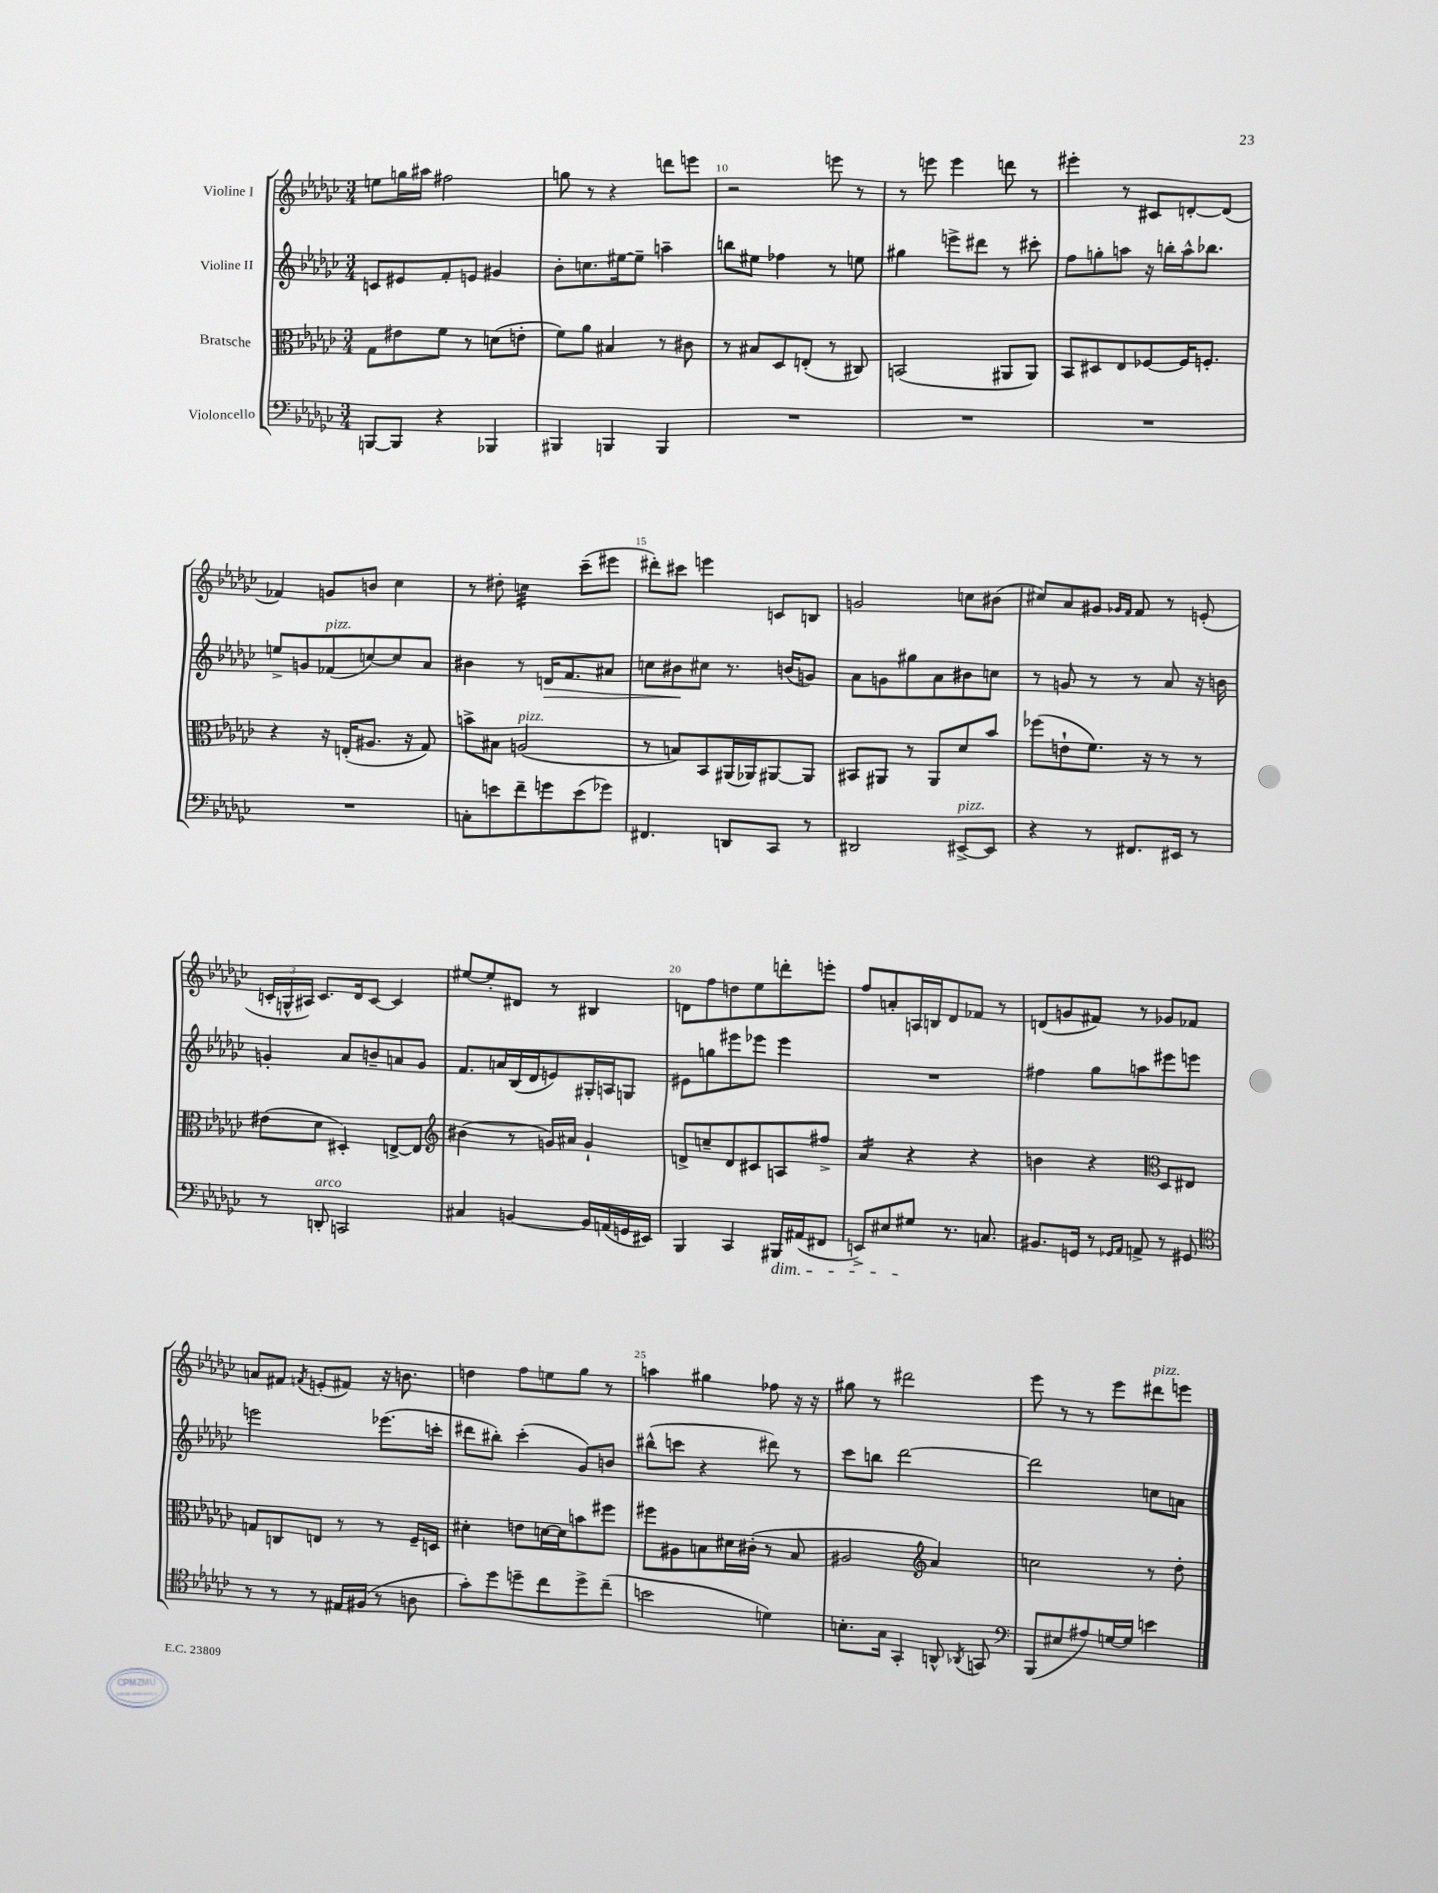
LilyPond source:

<<
\new StaffGroup <<
\new Staff = "s0" \with { instrumentName = "Violine I" } {
    \clef treble \key ges \major \numericTimeSignature \time 3/4
    \autoBeamOff e''8[ g''16 ais''16] fis''2 |
    g''8 r8 r4 d'''8[ e'''8] |
    r2 e'''8 r8 |
    r8 e'''8 e'''4 d'''8 r8 |
    eis'''4-. r8 cis'8[ d'8~-. d'8]( |
    fes'4) g'8[ b'8] ces''4 |
    r8 dis''8-. c''4:32 ces'''8[--( eis'''8] |
    dis'''8[-.) cis'''8] e'''4 c'8[ b8] |
    g'2 c''8[ bis'8]( |
    cis''8[) aes'8 gis'8] \grace { ges'16[ f'16] } f'8 r8 e'8-.( |
    \tuplet 3/2 { c'16[-. g16-^ ais16]) } c'8.[ des'16 c'8]~ c'4 |
    eis''8[~ eis''8-. dis'8] r8 bis4 |
    d'8[ f''8 d''8 ees''8 d'''8-. e'''8]-. |
    f''8[ a'8-. a16 b16 des'8 fes'8] r8 |
    d'8[( g'8 fis'8]) r8 ges'8[ fes'8] |
    a'8[ fis'8] \acciaccatura { f'8 } e'8[-.( fis'8]) r16 b'8. |
    d''4 f''8[ e''8 ges''8] r8 |
    a''4 gis''4 fes''8 r16 r16 |
    gis''8 r8 dis'''2 |
    ees'''8 r8 r8 ees'''8[ dis'''8^\markup { \italic "pizz." } e'''8] \bar "|." |
}
\new Staff = "s1" \with { instrumentName = "Violine II" } {
    \clef treble \key ges \major \numericTimeSignature \time 3/4
    \autoBeamOff c'8[ eis'8 f'8-. e'8] gis'4 |
    bes'8[-. c''8. eis''16~ eis''8]-- a''4-- |
    b''8[ eis''8] fes''4 r8 e''8 |
    gis''4 e'''8[-> dis'''8] r8 cis'''8-. |
    f''8[ g''8-. a''8] r16 b''16[-. a''16-^ bes''8.] |
    e''8[-> g'8 fes'8^\markup { \italic "pizz." }( c''8~) c''8 aes'8] |
    bis'4 r8 d'16[\> f'8. ais'8] |
    c''8[ bis'8\! cis''8] r8. b'16[( g'8]) |
    aes'8[ g'8 gis''8 aes'8 bis'8 c''8] |
    r8 g'8 r8 r8 aes'8 r16 b'16 |
    g'4-. aes'8[ b'8-- a'8 g'8] |
    f'8.[ a'16 bes16( des'16 e'8) gis16-. a16 g8] |
    eis'8[ g''8 eis'''8 ees'''8] ees'''4 |
    R2. |
    fis''4 ges''8[ a''8 eis'''8 e'''8] |
    e'''2 ees'''8.[( c'''16]-. |
    dis'''8[ bis''8]-.) ces'''4-.( ges'8[) b'8] |
    bis''8[-^( c'''8] r4 dis'''8) r8 |
    ces'''8[ b''8] des'''2~ |
    des'''2 c''8[ a'8] \bar "|." |
}
\new Staff = "s2" \with { instrumentName = "Bratsche" } {
    \clef alto \key ges \major \numericTimeSignature \time 3/4
    \autoBeamOff ges8[ eis'8 f'8] r8 d'8[( e'8]-. |
    f'8[) aes'8] bis4 r8 cis'8 |
    r8 bis8[ des8 e8]-.( r8 cis8) |
    b,2( ais,8[ ais,8]) |
    bes,8[ dis8 ees8 fes8~ fes16 f8.]-. |
    r4 r16 e16[-.( ais8.] r16 ges8) |
    b'8[-> bis8] a2^\markup { \italic "pizz." }( |
    r8 b8[) bes,8 ais,16( aes,16) ais,8~ ais,8] |
    bis,8[ ais,8] r8 ais,8[ des'8 bes'8] |
    fes''8[( e'8-! f'8.]) r16 r8 r8 |
    eis'8[( des'8] dis4-.) e8[~-> e8] |
    \clef treble bis'4( r8 g'16[) ais'16] g'4-! |
    d'8[-> c''8-- d'8 cis'8 a8 fis''8]-> |
    aes'4:16 r4 r4 |
    b'4 r4 \clef alto des8[ eis8] |
    g8[ c8 e8] r8 r8 f16[-- d16] |
    dis'4-. e'8[ d'16~ d'16 b'8 fis''8] |
    fis''8[ ais8 b8 dis'16 cis'16]-.( r8 b8 |
    ais2 \clef treble aes'4) |
    c''2 r8 des''8-. \bar "|." |
}
\new Staff = "s3" \with { instrumentName = "Violoncello" } {
    \clef bass \key ges \major \numericTimeSignature \time 3/4
    \autoBeamOff b,,8[~ b,,8] r4 bes,,4 |
    bis,,4 b,,4 b,,4 |
    R2. |
    R2. |
    R2. |
    R2. |
    c8[-. e'8 f'8-- g'8 e'8( ges'8]) |
    fis,4. d,8[ ces,8] r8 |
    dis,2 eis,8[~->^\markup { \italic "pizz." } eis,8] |
    r4 r8 fis,8.[ eis,16] r8 |
    r8 d,8-.^\markup { \italic "arco" } c,2 |
    cis4 b,4~ b,16[ a,16( g,16 eis,16]) |
    bes,,4 ces,4 bis,,16[\dim ais,16( fis,8] |
    e,8[->) eis8 gis8]\! r8. c8. |
    bis,8.[ g,16] r8 \grace { ges,16[ aes,16] } a,8-> r8 gis,8 |
    \clef tenor r8 r8 r8 eis16[ fis16]( r8 a8 |
    ges'8[-.) des''8 d''8-- ces''8 d''8-> ces''8]--( |
    b'2 d'4) |
    b8.[-. ges16] ges,4-. a,8-^ \acciaccatura { aes,8 } g,8 |
    \clef bass bes,,8[( eis8 ais8) g16~ g16] e'4 \bar "|." |
}
>>
>>
\layout { \context { \Score currentBarNumber = #8 \override BarNumber.break-visibility = ##(#f #t #t) barNumberVisibility = #(every-nth-bar-number-visible 5) } }
